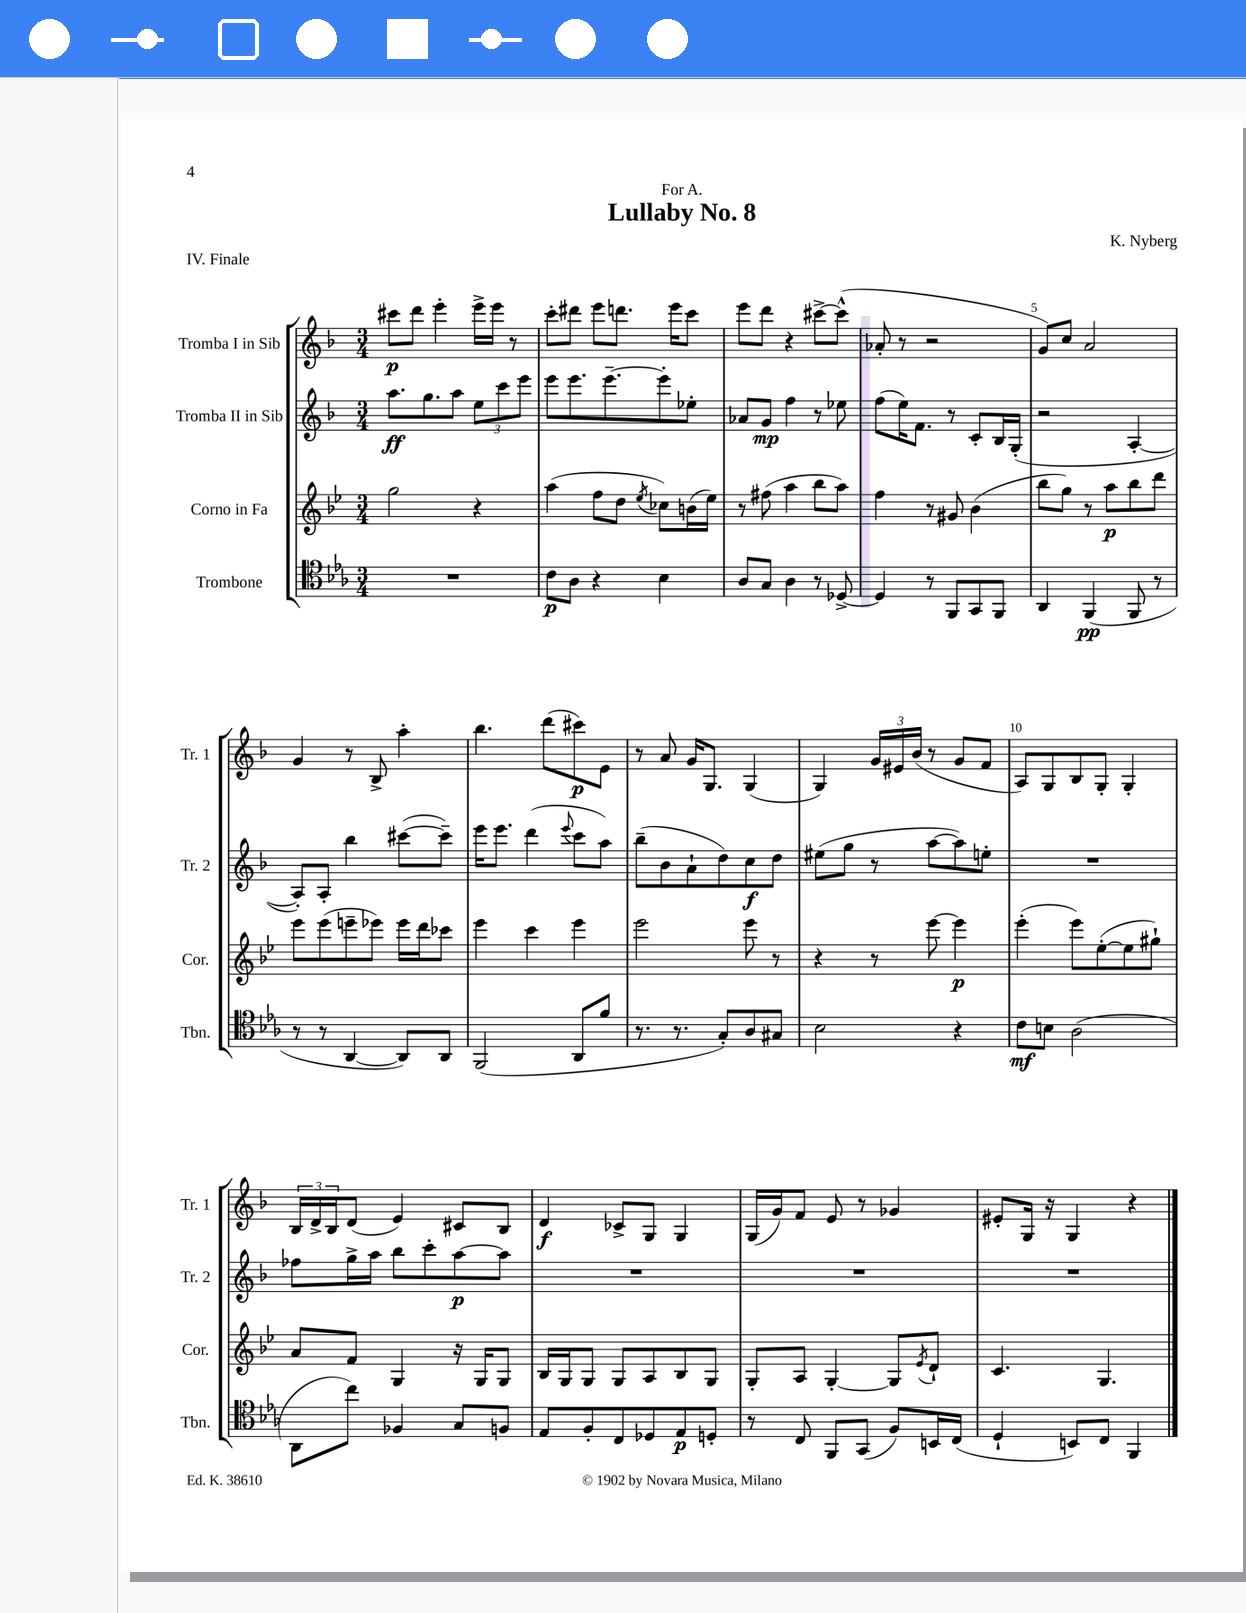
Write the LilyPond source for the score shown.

\header { title = "Lullaby No. 8" composer = "K. Nyberg" dedication = "For A." piece = "IV. Finale" }
<<
\new StaffGroup <<
\new Staff = "s0" \with { instrumentName = "Tromba I in Sib" shortInstrumentName = "Tr. 1" } {
    \clef treble \key f \major \numericTimeSignature \time 3/4
    cis'''8\p d'''8 e'''4-. e'''16-> e'''16 r8 |
    c'''8-. dis'''8 e'''8 d'''8. e'''16 c'''8 |
    e'''8 d'''8 r4 cis'''8~-> cis'''8-^( |
    aes'8-. r8 r2 |
    g'8) c''8 a'2 |
    g'4 r8 bes8-> a''4-. |
    bes''4. d'''8( cis'''8\p) e'8 |
    r8 a'8 g'16 g8. g4( |
    g4) \tuplet 3/2 { g'16 eis'16 bes'16( } r8 g'8 f'8 |
    a8) g8 bes8 g8-. g4-. |
    \tuplet 3/2 { bes16 d'16-> bes16 } d'8( e'4) cis'8 bes8 |
    d'4\f ces'8-> g8 g4 |
    g16( g'16) f'8 e'8 r8 ges'4 |
    eis'8-. g16 r16 g4 r4 \bar "|." |
}
\new Staff = "s1" \with { instrumentName = "Tromba II in Sib" shortInstrumentName = "Tr. 2" } {
    \clef treble \key f \major \numericTimeSignature \time 3/4
    a''8.\ff g''8. a''8 \tuplet 3/2 { e''8 c'''8 e'''8 } |
    e'''8 e'''8. e'''8.~-- e'''8-. ees''8-. |
    aes'8 g'8\mp f''4 r8 ees''8 |
    f''8( e''16) f'8. r8 c'8-. bes16 g16-.( |
    r2 a4~-. |
    a8-.) a8-. bes''4 cis'''8~( cis'''8--) |
    e'''16 e'''8. d'''4( \appoggiatura { e'''8 } c'''8 a''8) |
    bes''8--( bes'8 a'8-! d''8) c''8\f d''8 |
    eis''8( g''8 r8 a''8~ a''8) e''8-. |
    R2. |
    fes''8 g''16-> a''16 bes''8 c'''8-. a''8~\p a''8 |
    R2. |
    R2. |
    R2. \bar "|." |
}
\new Staff = "s2" \with { instrumentName = "Corno in Fa" shortInstrumentName = "Cor." } {
    \clef treble \key bes \major \numericTimeSignature \time 3/4
    g''2 r4 |
    a''4( f''8 d''8 \acciaccatura { ees''8 } ces''8) b'16( ees''16) |
    r8 fis''8( a''4 bes''8 a''8) |
    f''4 r8 gis'8 bes'4( |
    bes''8 g''8) r8 a''8\p bes''8 d'''8 |
    ees'''8 ees'''8( e'''8-- ees'''8) ees'''16 d'''16 ces'''8 |
    ees'''4 c'''4 ees'''4 |
    ees'''2 ees'''8 r8 |
    r4 r8 ees'''8~ ees'''4\p |
    ees'''4-.( ees'''8) ees''8~-.( ees''8 gis''8-!) |
    a'8 f'8 g4 r16 g16 g8 |
    bes16 g16 g8 g8 a8 bes8 g8 |
    g8-. a8 g4~-. g8 \acciaccatura { ees'8 } d'8-! |
    c'4. g4. \bar "|." |
}
\new Staff = "s3" \with { instrumentName = "Trombone" shortInstrumentName = "Tbn." } {
    \clef tenor \key ees \major \numericTimeSignature \time 3/4
    R2. |
    c'8\p aes8 r4 bes4 |
    aes8 g8 aes4 r8 des8~-> |
    des4 r8 f,8 g,8 f,8 |
    aes,4 f,4\pp( f,8 r8 |
    r8 r8 aes,4~ aes,8) aes,8 |
    f,2( aes,8 f'8 |
    r8. r8. g8-.) aes8 gis8 |
    bes2 r4 |
    c'8\mf b8 aes2( |
    aes,8 c''8) fes4 g8 f8 |
    ees8 f8-. c8 des8 ees8\p d8-. |
    r8 c8 f,8 g,8( f8) b,16 c16( |
    d4-! b,8) c8 f,4 \bar "|." |
}
>>
>>
\layout { \context { \Score \override BarNumber.break-visibility = ##(#f #t #t) barNumberVisibility = #(every-nth-bar-number-visible 5) } }
